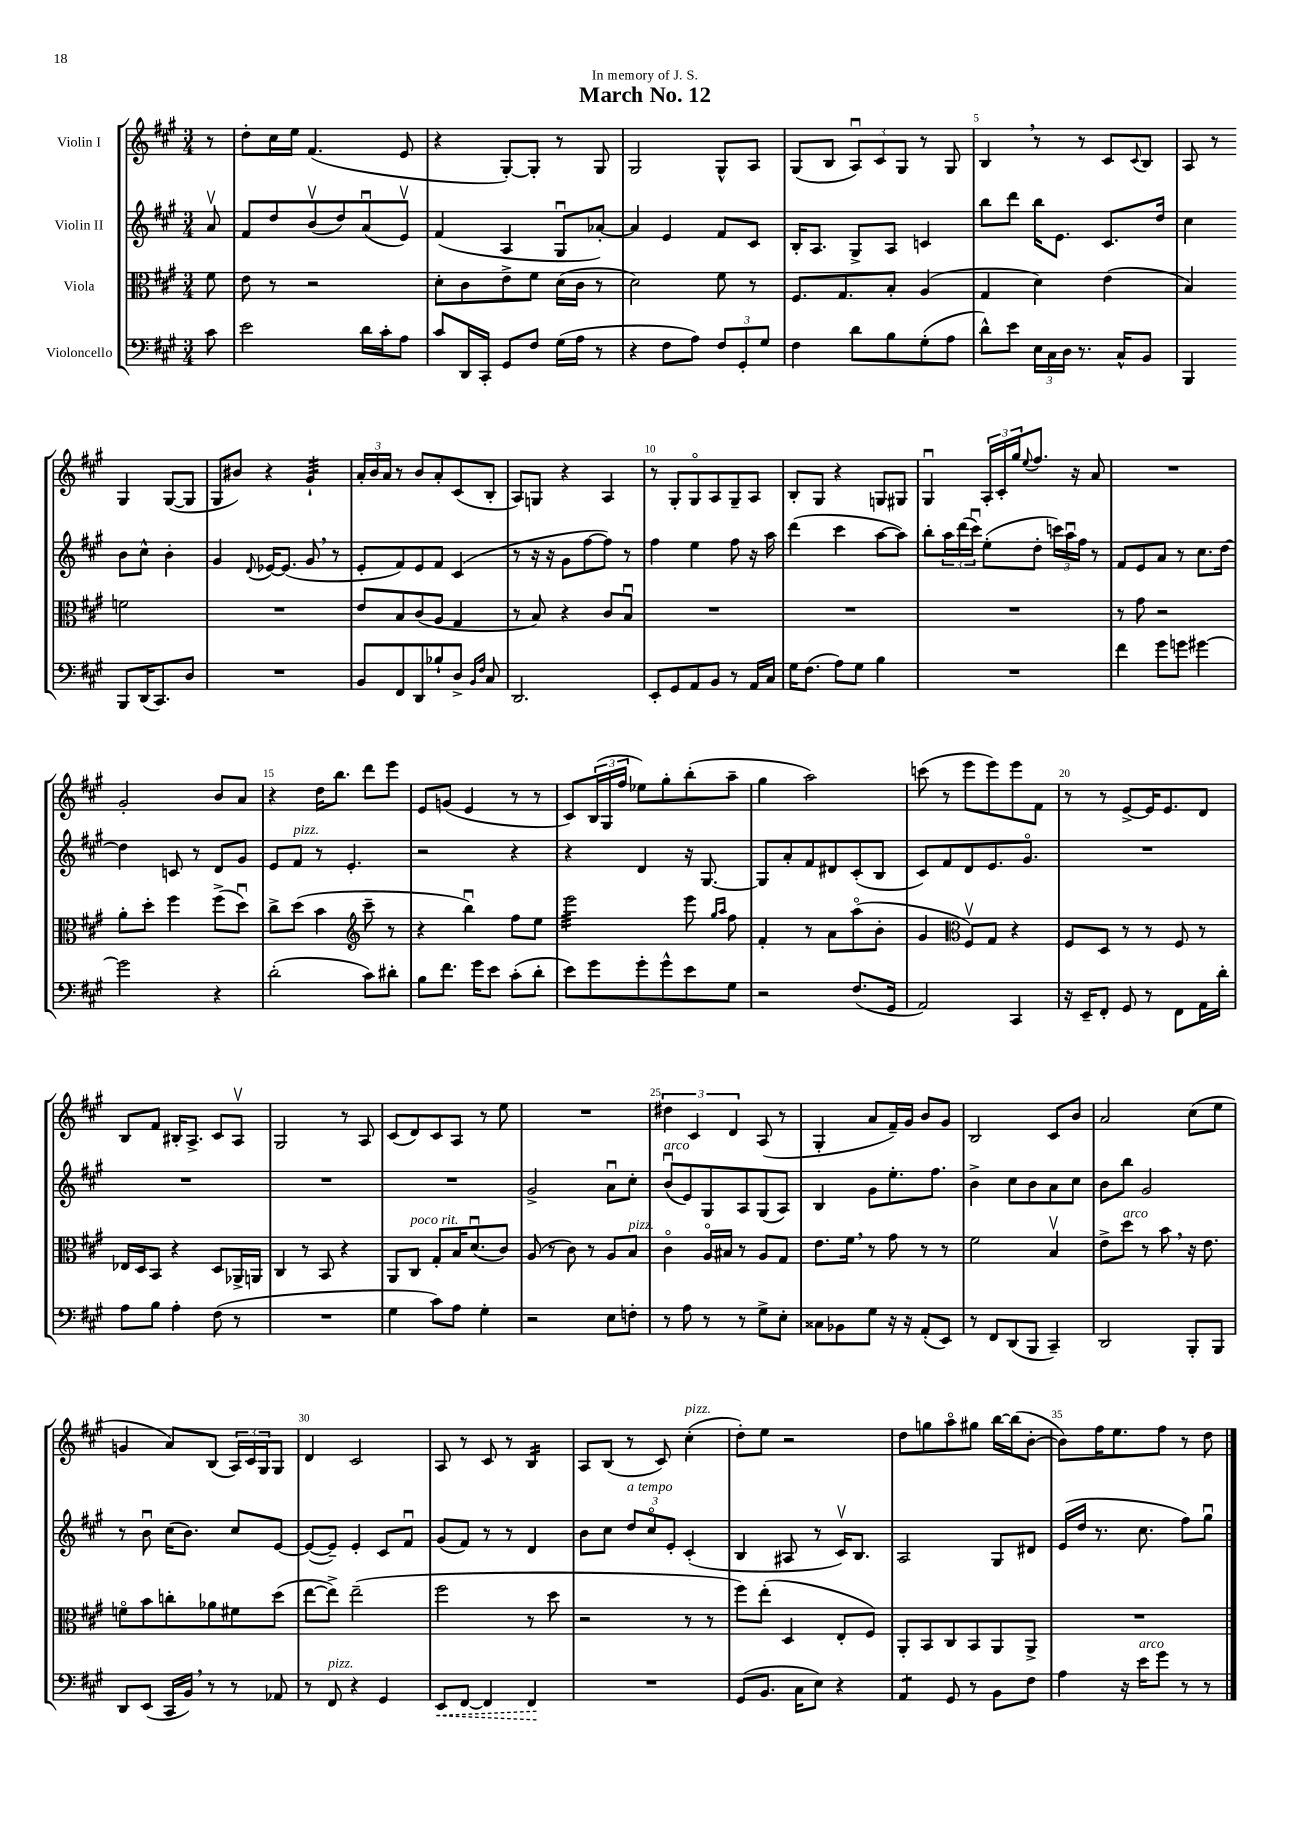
\header { title = "March No. 12" dedication = "In memory of J. S." }
<<
\new StaffGroup <<
\new Staff = "s0" \with { instrumentName = "Violin I" } {
    \clef treble \key a \major \numericTimeSignature \time 3/4 \partial 8
    r8 |
    d''8-. cis''16 e''16 fis'4.( e'8 |
    r4 gis8~-.) gis8-. r8 gis8 |
    gis2 gis8-^ a8 |
    gis8( b8 \tuplet 3/2 { a8\downbow) cis'8 gis8 } r8 gis8 |
    b4 \breathe r8 r8 cis'8 \appoggiatura { cis'8 } b8 |
    a8 r8 gis4 gis8~( gis8 |
    gis8 bis'8) r4 gis'4:32-! |
    \tuplet 3/2 { a'16-. b'16 a'16 } r8 b'8 a'8-. cis'8( b8-. |
    a8) g8 r4 a4 |
    r8 gis8-. gis8\flageolet a8 gis8-- a8 |
    b8-. gis8 r4 g8 gis8 |
    gis4\downbow \tuplet 3/2 { a16-. cis'16-. gis''16 } \appoggiatura { e''8 } fis''8. r16 a'8 |
    R2. |
    gis'2-. b'8 a'8 |
    r4 d''16 b''8. d'''8 e'''8 |
    e'8 g'8( e'4 r8 r8 |
    cis'8) \tuplet 3/2 { b16( gis16 fis''16 } ees''8) gis''8-. b''8-.( a''8-- |
    gis''4 a''2) |
    c'''8( r8 e'''8 e'''8) e'''8 fis'8 |
    r8 r8 e'8~-> e'16 e'8. d'8 |
    b8 fis'8 bis16-. a8.-> cis'8 a8\upbow |
    gis2 r8 a8 |
    cis'8( d'8) cis'8 a8 r8 e''8 |
    R2. |
    \tuplet 3/2 { dis''4 cis'4 d'4 } a8( r8 |
    gis4-. a'8 fis'16--) gis'16 b'8 gis'8 |
    b2 cis'8 b'8 |
    a'2 cis''8( e''8 |
    g'4 a'8) b8( \tuplet 3/2 { a16) cis'16 gis16 } gis8 |
    d'4 cis'2 |
    a8 r8 cis'8 r8 b4:16 |
    a8 b8( r8 cis'8) cis''4-.^\markup { \italic "pizz." }( |
    d''8-.) e''8 r2 |
    d''8 g''8 a''8\flageolet gis''8 b''16~ b''16( b'8~-. |
    b'8) fis''16 e''8. fis''8 r8 d''8 \bar "|." |
}
\new Staff = "s1" \with { instrumentName = "Violin II" } {
    \clef treble \key a \major \numericTimeSignature \time 3/4 \partial 8
    a'8\upbow |
    fis'8 d''8 b'8\upbow( d''8) a'8\downbow( e'8\upbow) |
    fis'4( a4 gis8\downbow aes'8~-.) |
    aes'4 e'4 fis'8 cis'8 |
    b16-. a8. gis8-> a8 c'4 |
    b''8 d'''8 b''16 e'8. cis'8. d''16 |
    cis''4 b'8 cis''8-^ b'4-. |
    gis'4 \appoggiatura { d'8 } ees'16~ ees'8.( gis'8 \breathe r8 |
    e'8-. fis'8) e'8 fis'8 cis'4( |
    r8 r16 r16 gis'8 fis''8~ fis''8) r8 |
    fis''4 e''4 fis''8 r16 a''16 |
    d'''4( cis'''4 a''8~ a''8) |
    b''8-. \tuplet 3/2 { a''16 d'''16( cis'''16\downbow) } e''8-.( d''8-. \tuplet 3/2 { c'''16) a''16\downbow fis''16 } r8 |
    fis'8 e'8 a'8 r8 cis''8. d''16~ |
    d''4 c'8 r8 d'8 gis'8 |
    e'8 fis'8^\markup { \italic "pizz." } r8 e'4.-. |
    r2 r4 |
    r4 d'4 r16 gis8.~ |
    gis8 a'8-. fis'8 dis'8 cis'8-.( b8 |
    cis'8) fis'8 d'8 e'8. gis'8.\flageolet |
    R2. |
    R2. |
    R2. |
    R2. |
    gis'2-> a'8\downbow cis''8-. |
    b'8\downbow^\markup { \italic "arco" }( e'8) gis8 a8 gis8( a8) |
    b4 gis'8 e''8.-. fis''8. |
    b'4-> cis''8 b'8 a'8 cis''8 |
    b'8 b''8 gis'2 |
    r8 b'8\downbow cis''16( b'8.) cis''8 e'8~ |
    e'8~( e'8--) e'4-. cis'8 fis'8\downbow |
    gis'8( fis'8) r8 r8 d'4 |
    b'8 cis''8 \tuplet 3/2 { d''8^\markup { \italic "a tempo" } cis''8\flageolet e'8-. } cis'4-.( |
    b4 ais8 r8 cis'16\upbow) b8. |
    a2 gis8 dis'8 |
    e'16( d''16 r8. cis''8. fis''8) gis''8\downbow \bar "|." |
}
\new Staff = "s2" \with { instrumentName = "Viola" } {
    \clef alto \key a \major \numericTimeSignature \time 3/4 \partial 8
    fis'8 |
    e'8 r8 r2 |
    d'8-. cis'8 e'8-> fis'8 d'16( cis'16 r8 |
    d'2) fis'8 r8 |
    fis8. gis8. b8-. a4( |
    gis4 d'4) e'4( |
    b4) f'2 |
    R2. |
    e'8 b8 cis'8( a8 gis4 |
    r8 b8) r4 cis'8 b8\downbow |
    R2. |
    R2. |
    R2. |
    r8 gis'8 r2 |
    a'8-. d''8-. fis''4 fis''8->( d''8\downbow) |
    cis''8-> d''8( b'4 \clef treble cis'''8-- r8 |
    r4 b''4\downbow) fis''8 e''8 |
    e'''2:32 e'''8 \grace { gis''16 a''16 } fis''8 |
    fis'4-. r8 a'8 a''8\flageolet( b'8-. |
    gis'4 \clef alto fis8\upbow) gis8 r4 |
    fis8 d8 r8 r8 fis8 r8 |
    ees16 d16 b,8 r4 d8 aes,16-> a,16 |
    cis4 r8 b,8 r4 |
    a,8 cis8^\markup { \italic "poco rit." } gis8-. b16 d'8.\downbow( cis'8) |
    a8( r8 cis'8) r8 a8 b8^\markup { \italic "pizz." } |
    cis'4\flageolet a16\flageolet bis16 r8 a8 gis8 |
    e'8. fis'16 \breathe r8 gis'8 r8 r8 |
    fis'2 b4\upbow |
    e'8-> d''8^\markup { \italic "arco" } r8 b'8 \breathe r16 e'8. |
    f'8\flageolet b'8 c''8-. aes'8 fis'8 d''8( |
    e''8~ e''8->) e''2--( |
    fis''2 r8 d''8 |
    r2 r8 r8 |
    fis''8) e''8-.( d4 e8-. fis8) |
    a,8-. b,8 cis8 b,8 a,8 a,8-> |
    R2. \bar "|." |
}
\new Staff = "s3" \with { instrumentName = "Violoncello" } {
    \clef bass \key a \major \numericTimeSignature \time 3/4 \partial 8
    cis'8 |
    e'2 d'16 cis'16-. a8 |
    cis'8 d,16 cis,16-. gis,8 fis8 gis16( a16 r8 |
    r4 fis8 a8) \tuplet 3/2 { fis8 gis,8-. gis8 } |
    fis4 d'8 b8 gis8-.( a8 |
    d'8-^) e'8 \tuplet 3/2 { e16 cis16 d16 } r8. cis16-^ b,8 |
    b,,4 b,,8 d,16( cis,8.) d8 |
    R2. |
    b,8 fis,8 d,8 bes8-! d8-> \grace { b,16 fis16 } cis8 |
    d,2. |
    e,8-. gis,8 a,8 b,8 r8 a,16 cis16 |
    gis16 fis8.( a8) gis8 b4 |
    R2. |
    fis'4 gis'8 g'8 gis'4~ |
    gis'2 r4 |
    d'2-.( cis'8) dis'8-. |
    b8 fis'8. gis'16 e'8 cis'8-.( d'8-. |
    e'8) gis'8 gis'8-. gis'8-^ e'8 gis8 |
    r2 fis8.( gis,16 |
    a,2) cis,4 |
    r16 e,16-- fis,8-. gis,8 r8 fis,8 a,16 d'16-. |
    a8 b8 a4-. fis8( r8 |
    R2. |
    gis4 cis'8) a8 gis4-. |
    r2 e8 f8-. |
    r8 a8 r8 r8 gis8-> e8-. |
    cisis8 bes,8 gis8 r16 r16 a,8-.( e,8) |
    r8 fis,8 d,8( b,,8 cis,4--) |
    d,2 b,,8-. b,,8 |
    d,8 e,8( cis,16 b,16) \breathe r8 r8 aes,8 |
    r8 fis,8^\markup { \italic "pizz." } r4 gis,4 |
    \once \override Hairpin.style = #'dashed-line e,8\< fis,8~ fis,4 fis,4\! |
    R2. |
    gis,8( b,8. cis16 e8) r4 |
    a,4:8 gis,8 r8 b,8 fis8 |
    a4 r16 e'16^\markup { \italic "arco" } gis'8 r8 r8 \bar "|." |
}
>>
>>
\layout { \context { \Score \override BarNumber.break-visibility = ##(#f #t #t) barNumberVisibility = #(every-nth-bar-number-visible 5) } }
